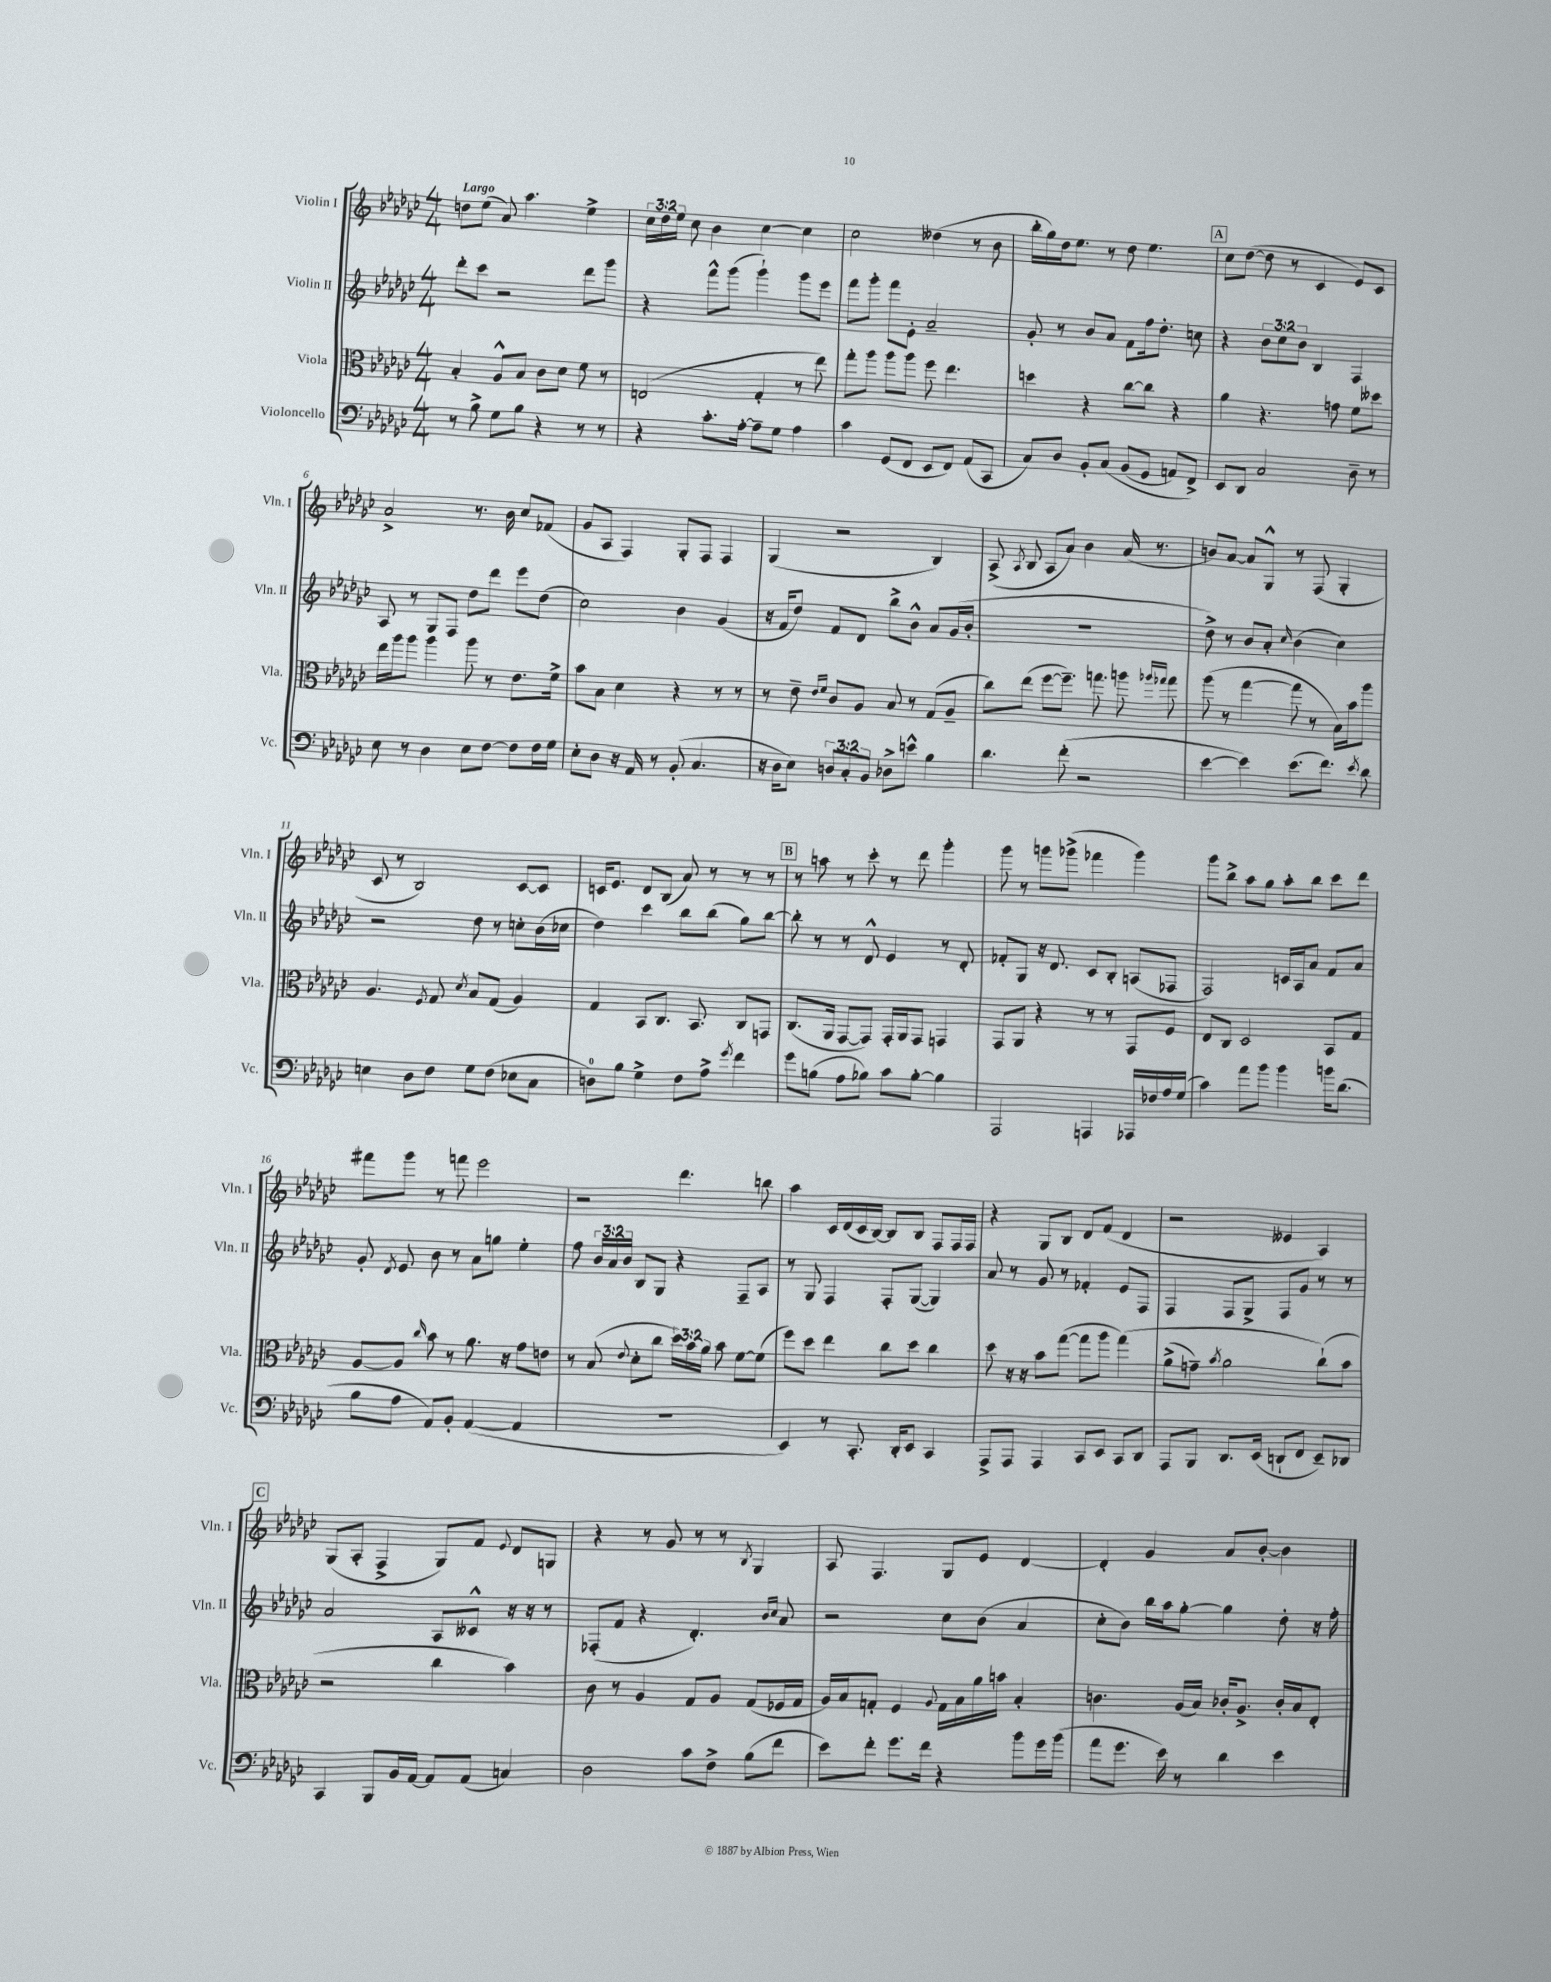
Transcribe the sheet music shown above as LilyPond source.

<<
\new StaffGroup <<
\new Staff = "s0" \with { instrumentName = "Violin I" shortInstrumentName = "Vln. I" } {
    \clef treble \key ges \major \numericTimeSignature \time 4/4 \override Staff.TupletNumber.text = #tuplet-number::calc-fraction-text \tempo "Largo"
    \autoBeamOff d''8[ ees''8]( aes'8) aes''4. ees''4-> |
    \tuplet 3/2 { ces''16[ des''16 ees''16] } ces''8 bes'4 ces''4~ ces''4 |
    ces''2 deses''4( r8 bes'8 |
    bes''16[-. ges''16) des''16 ees''8.] r8 des''8 ees''4. |
    \mark \markup { \box "A" } ces''8[ des''8]~( des''8 r8 ces'4 ees'8[) ces'8] |
    aes'2-> r8. bes'16 ces''8[ fes'8]( |
    ges'8[ aes8] f4) ges8[-. f8] f4 |
    ges4( r2 bes4) |
    aes8->( \acciaccatura { aes8 } bes8 aes8[ aes'8]) bes'4 aes'16( r8. |
    b'8[) aes'8]~ aes'8[ ges8]-^ r8 f8( ges4-. |
    ces'8 r8 bes2) ces'8[~ ces'8] |
    c'16[ ees'8.] des'8[ bes8]( aes'8) r8 r8 r8 |
    \mark \markup { \box "B" } r8 a''8 r8 ces'''8-. r8 des'''8 ges'''4-. |
    ges'''8 r8 g'''8[ ges'''8]->( fes'''4 ges'''4) |
    ges'''8[ bes''8]-> aes''8[ ges''8] aes''8[-. bes''8] ces'''8[ des'''8] |
    fis'''8[ ges'''8] r8 f'''8 ees'''2 |
    r2 des'''4. b''8 |
    aes''4 ces'16[ des'16( ces'16 bes16]~) bes8[ bes8] f8[ f16 f16] |
    r4 ges8[ bes8] des'8[ f'8]( des'4 |
    r2 eeses'4 aes4) |
    \mark \markup { \box "C" } ges8[( aes8]-. f4-> ges8[) f'8] \appoggiatura { ees'8 } des'8[ g8] |
    r4 r8 ges'8 r8 r8 \acciaccatura { bes8 } ges4 |
    aes8 f4. ges8[ ees'8] des'4~ |
    des'4-. ges'4 aes'8[ bes'8]~-. bes'4 \bar "|." |
}
\new Staff = "s1" \with { instrumentName = "Violin II" shortInstrumentName = "Vln. II" } {
    \clef treble \key ges \major \numericTimeSignature \time 4/4 \override Staff.TupletNumber.text = #tuplet-number::calc-fraction-text
    \autoBeamOff des'''8[-. ces'''8] r2 des'''8[ ges'''8] |
    r4 f'''8[-^ ges'''8]( ges'''4-!) ges'''8[ ees'''8] |
    f'''8[ ges'''8]-. f'''8[ ees'8]-. aes'2-- |
    ges'8-. r8 bes'8[ aes'8] f'8[ f''16 des''8.]-. c''8 |
    \mark \markup { \box "A" } r4 \tuplet 3/2 { bes'8[ ces''8 bes'8] } bes4 f4 |
    aes8 r8 ges8[ f8] des''8[ des'''8] ees'''8[ des''8]( |
    ces''2) bes'4 ges'4( |
    r16 f'16[ des''8]) f'8[ des'8] bes''8[-> bes'8]-^ aes'8[ ges'16( bes'16]-. |
    R1 |
    des''8->) r8 bes'8[ aes'8]-. \grace { ces''16 } bes'4( ces''4) |
    r2 des''8 r8 c''8[-. bes'16( ces''16] |
    des''4) ces'''4 bes''8[ bes''8]( ges''8[) bes''8]~ |
    \mark \markup { \box "B" } bes''8-. r8 r8 des'8-^ ees'4 r8 des'8-. |
    fes'8[-. ges8] r16 des'8. ces'8[ bes8]-. a8[( fes8] |
    f2) c'16[ aes16 aes'8] f'8[ aes'8] |
    ges'8-. \acciaccatura { des'8 } ees'8 bes'8 r8 aes'8[ g''8] ees''4-. |
    f''8 \tuplet 3/2 { bes'16[ aes'16 bes'16] } bes8[ ges8] r4 f8[-- aes8] |
    r8 ges8 f4 f8[-. ges8]~( ges4) |
    aes'8 r8 ges'8 r8 fes'4-. ees'8[ f8] |
    f4 f8[ ges8]-> f8[ ges'8] r8 r8 |
    \mark \markup { \box "C" } aes'2 aes8[ ceses'8]-^ r16 r16 r8 |
    fes8[-.( f'8] r4 des'4.-.) \grace { bes'16[ ces''16] } aes'8 |
    r2 ces''8[ bes'8]( aes'4 |
    ces''8[-. bes'8]) bes''16[ aes''16 ges''8]~-. ges''4 des''8-. r16 f''16-. \bar "|." |
}
\new Staff = "s2" \with { instrumentName = "Viola" shortInstrumentName = "Vla." } {
    \clef alto \key ges \major \numericTimeSignature \time 4/4 \override Staff.TupletNumber.text = #tuplet-number::calc-fraction-text
    \autoBeamOff bes4-. aes8[-^ bes8] ces'8[ des'8] f'8 r8 |
    e2( ges4-. r8 ees''8) |
    ges''8[-. aes''8] aes''8[ aes''8] f''8 ees''4. |
    d''4 r4 ces''8[~ ces''8] r4 |
    \mark \markup { \box "A" } aes'4 r4. g'8 f'8[ deses''8] |
    ees''16[ aes''16 aes''8] aes''4 aes''8 r8 ees'8.[ f'16]-> |
    bes'8[ bes8] des'4 r4 r8 r8 |
    r8 ees'8-- \grace { ees'16[ f'16] } ces'8[ aes8] bes8 r8 ges8[( aes8]-- |
    ces''8[) ees''8]( f''8[~ f''8.]--) g''8. a''8 \grace { aes''16[ ges''16] } ges''8 |
    aes''8( r8 ges''4~ ges''8 r8 bes16[) bes'16 aes''8] |
    aes4. \acciaccatura { f8 } ges8 \acciaccatura { des'8 } bes8[ ges8]( aes4) |
    ges4 bes,8[ ces8.] bes,8. ces8[ g,8] |
    \mark \markup { \box "B" } ces8.[( aes,16] ges,8[~ ges,8]) ges,16[-. aes,16 ges,8] g,4 |
    ges,8[ aes,8] r4 r8 r8 ges,8[ f8] |
    ees8[ ces8] des2 bes,8[ ges8] |
    aes8[~ aes8] \grace { ces''16 } bes'8 r8 aes'8. r16 ges'8[ e'8] |
    r8 bes8( \appoggiatura { ees'8 } des'8[-. ces''8] \tuplet 3/2 { des''16[) bes'16 aes'16] } bes'8 f'8[~ f'8]( |
    f''8[) des''8] ees''4 ces''8[ des''8] ces''4 |
    des''8 r16 r16 bes'8[ ges''8]~( ges''8[ aes''8] ges''4)\( |
    aes'8[->( g'8]--) \acciaccatura { bes'8 } aes'2 ces''8[-!(\) bes'8] |
    \mark \markup { \box "C" } r2 ces''4 bes'4) |
    ces'8 r8 aes4 ges8[ aes8] ges8[( fes16 ges16] |
    aes16[) bes16 g8]-. f4 \appoggiatura { aes8 } g16[ bes16 aes'16 b'16] bes4-. |
    c'4. aes16[( bes16]) ces'16[-. aes8.]-> ces'16[-. bes16 ees8]-. \bar "|." |
}
\new Staff = "s3" \with { instrumentName = "Violoncello" shortInstrumentName = "Vc." } {
    \clef bass \key ges \major \numericTimeSignature \time 4/4 \override Staff.TupletNumber.text = #tuplet-number::calc-fraction-text
    \autoBeamOff r8 bes8-> ges8[ bes8] r4 r8 r8 |
    r4 ces'8.[-. aes16]~-. aes8[-- ges8] aes4 |
    ces'4 ges,8[( f,8] ees,8[ f,8]) aes,8[( ces,8] |
    ces8[) des8] bes,8[-. ces8]\( bes,8[( ges,8] a,8[) f,8]->\) |
    \mark \markup { \box "A" } ees,8[ des,8] ces2 des8-- r8 |
    ees8 r8 des4 ees8[ f8]~ f8[ f16 ges16] |
    ees8[-. des8] r16 aes,16 r8 bes,8-.( ces4. |
    r16 des16[ ees8]) \tuplet 3/2 { d8[ ces8-. bes,8] } des8[-> e'8]-^ bes4 |
    des'4. f'8-.( r2 |
    ees'4~ ees'4) ees'8.[( f'8.]) \acciaccatura { ees'8 } des'8 |
    e4 des8[ f8] ges8[ f8]( ees8[ ces8] |
    d8[-0) bes8] ges4-> f8[ aes8]-> \acciaccatura { ges'8 } f'4 |
    \mark \markup { \box "B" } ges'8[ b8]( aes8[ bes8]) ces'8[ bes8]~-. bes4 |
    aes,,2 a,,4 aes,,16[ fes16 aes16 ges16]( |
    ces'4) aes'8[ bes'8] bes'4 b'16[ des'8.]( |
    bes8[ aes8] aes,8[) bes,8]-. aes,4~( aes,4 |
    R1 |
    ees,4) r8 ces,8.-. des,16[-. ees,8] ces,4 |
    aes,,8[-> aes,,8] aes,,4 ces,8[ ees,8] ces,8[ des,8] |
    aes,,8[ bes,,8] des,8.[ ees,16]( d,8[-! f,8] ees,8[--) des,8] |
    \mark \markup { \box "C" } ces,4 bes,,8[ bes,16 aes,16]~ aes,8[ aes,8]( c4) |
    des2 ces'8[ f8]-> bes8[( f'8] |
    ees'8[) f'8]-. ges'8.[ f'16] r4 bes'8[ ges'16 bes'16]( |
    aes'8[ ges'8.] ees'16) r8 des'4 ees'4 \bar "|." |
}
>>
>>
